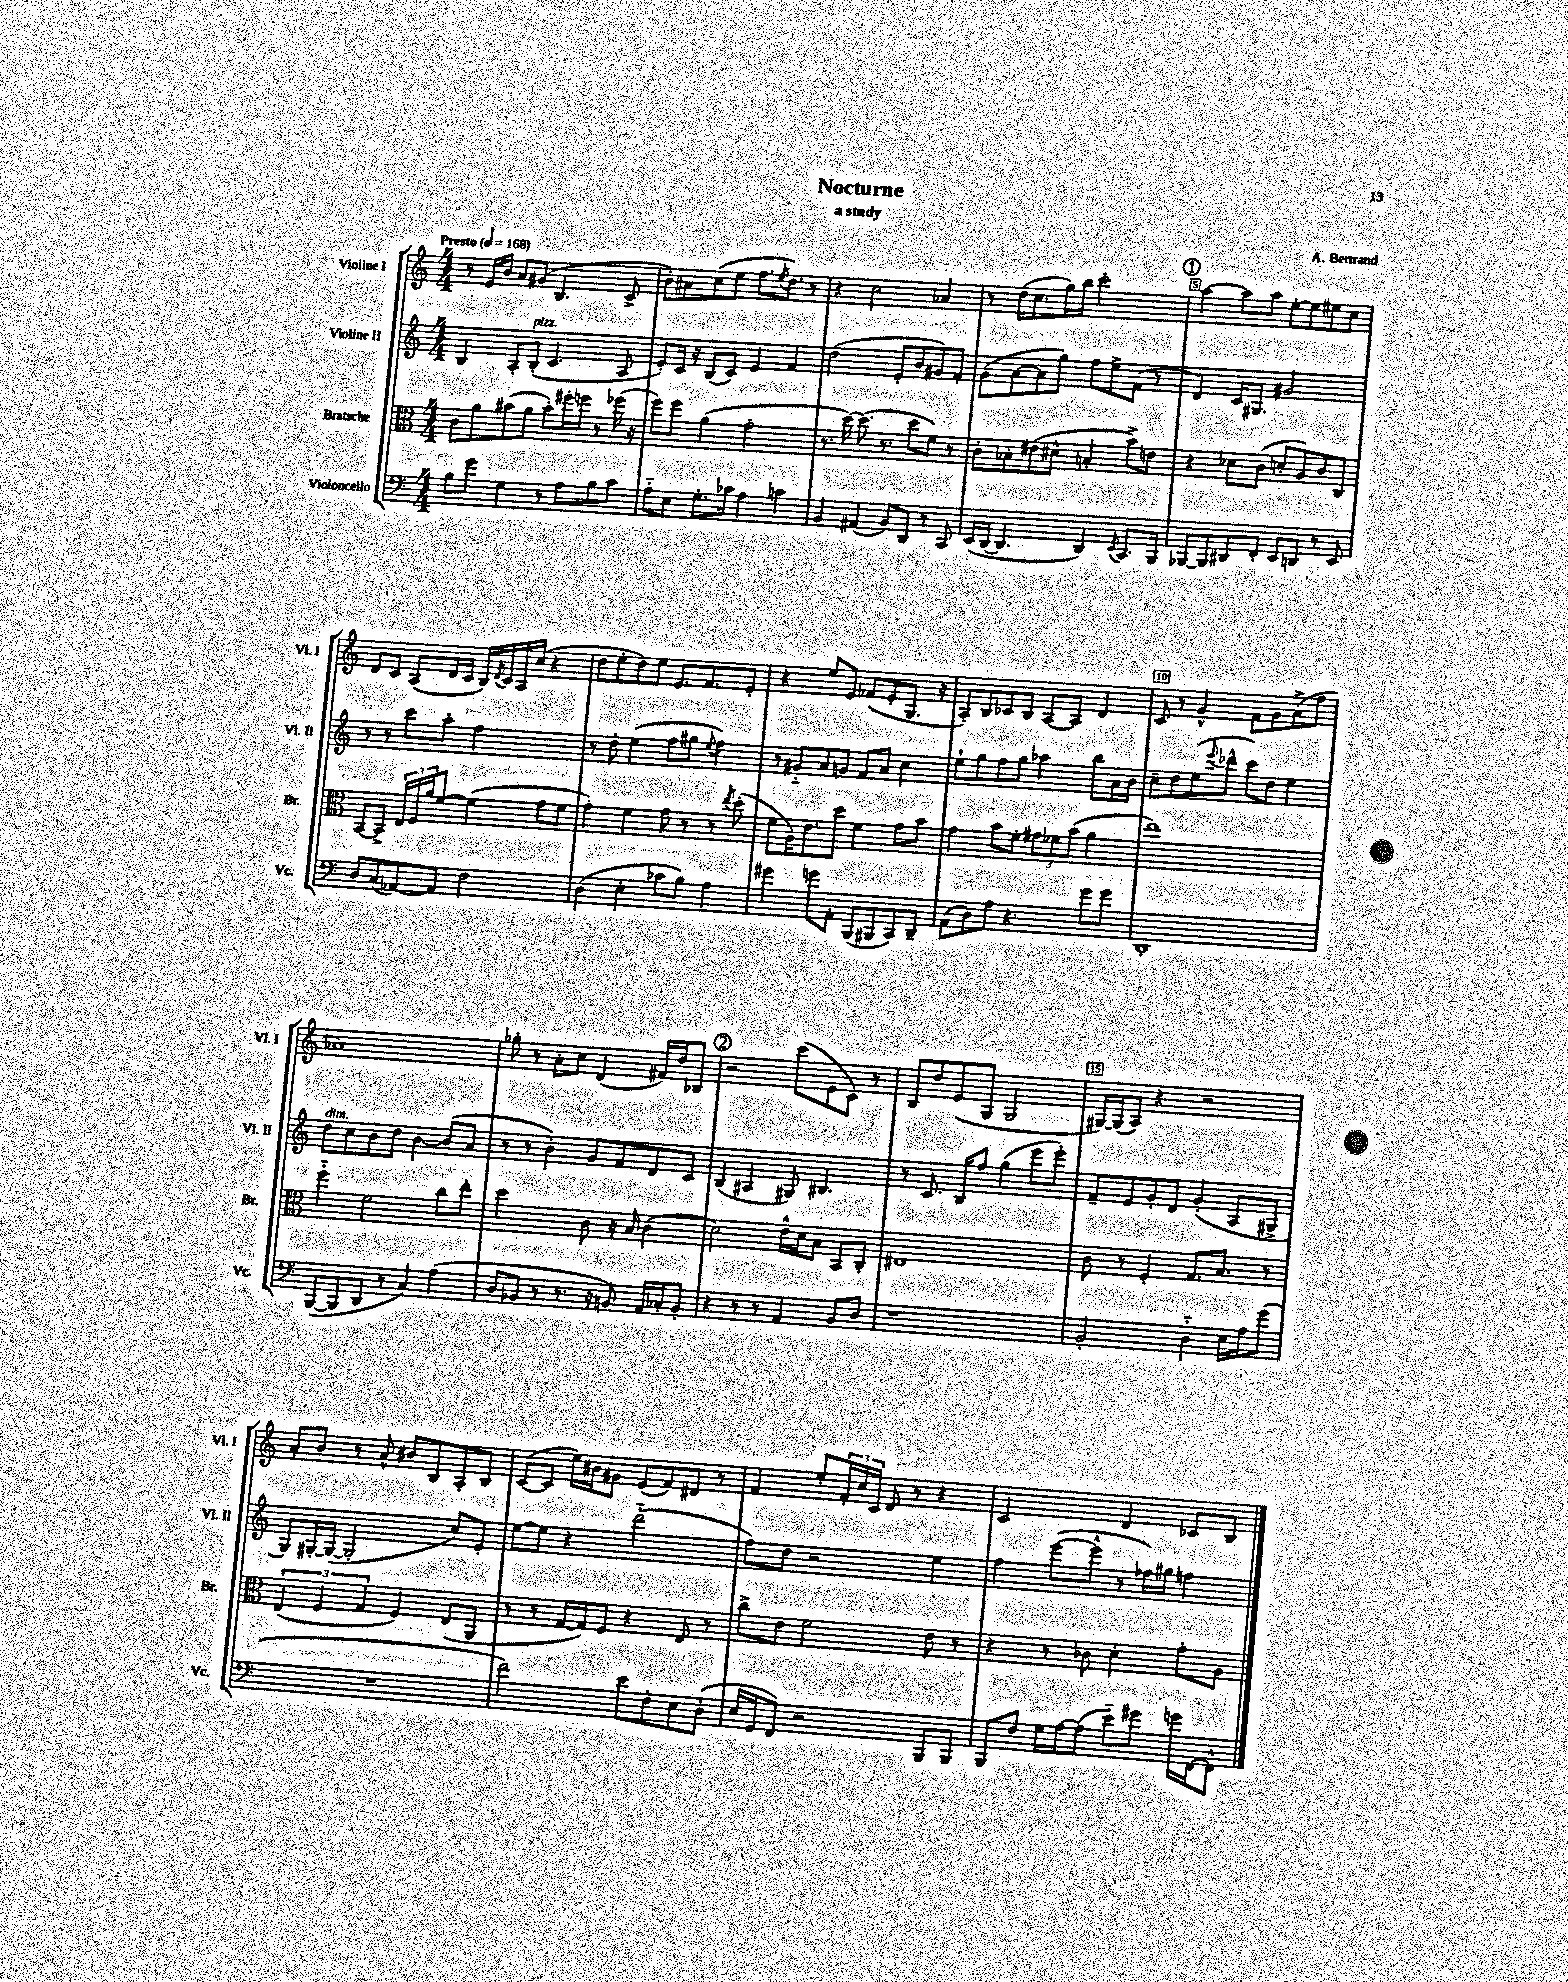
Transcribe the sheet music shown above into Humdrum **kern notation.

**kern	**kern	**kern	**kern
*staff4	*staff3	*staff2	*staff1
*clefF4	*clefC3	*clefG2	*clefG2
*k[]	*k[]	*k[]	*k[]
*M4/4	*M4/4	*M4/4	*M4/4
*MM168	*MM168	*MM168	*MM168
8B	8c	4B	8r
8g	8a	.	16e
.	.	.	16b
4G	(8b#	8A'	8a
.	8a	(8B'	(8g#
8r	8b#')	4.c	4.B
8A	16ff#'	.	.
.	16ff	.	.
8B	8r	.	.
8c	(16ff-	8A	8c^
.	16r	.	.
=	=	=	=
8A'~	8ff)	8e')	8b')
8E	8ff	16c	8a#
.	.	16r	.
8.G'	(4a	(8B	(8cc
.	.	8c)	8ee
16c-	.	.	.
4A	2g'	4e	8.ff
.	.	.	8qee
.	.	.	8.dd)
4c	.	4f	.
.	.	.	8r
=	=	=	=
4BB	8.r	(2dd	4r
.	[16dd)	.	.
(4AA#	(8.dd]	.	2cc
.	8.r	.	.
8BB)	.	8e'	.
8DD	8dd	8b	.
8r	8f)	8g#)	4a-
8CC	8r	8f'	.
=	=	=	=
(16EE	8c'	(8g	8r
[16DD	.	.	.
4.DD]	8B-'	[8a	(16dd
.	.	.	8.cc
.	(8e#	8a]	.
.	8d#^^	8gg)	16gg)
.	.	.	16bb
4DD)	4B'	8ff	2ccc'
.	.	8ee^	.
8qEE	.	.	.
8.CC	8b^)	(8f	.
.	8e	8r	.
16BBB	.	.	.
=	=	=	=
[8BBB-	4r	4d)	[4aa
8BBB-]	.	.	.
8DD#	8d-	16c	8aa]
.	.	8.G#	.
8FF'	(8c	.	8aa
8EE	8d'	2g#	[8ee'
8DD	8A)	.	8ee]
8r	8c	.	8ee#
8EE	8C	.	8cc
=	=	=	=
8D	[8BB	8r	8d
(8C	8BB^]	8r	8c
[8AA-)	24E	8ccc	(8A
.	24F	.	.
.	24a	.	.
8AA-]	[8f	8aa'	16d
.	.	.	16c
2F	(4f]	2ff	16B)
.	.	.	8qd
.	.	.	16c
.	.	.	16A
.	.	.	(16cc
.	8g	.	4r
.	8f	.	.
=	=	=	=
(4D	4g')	8r	8dd
.	.	8dd'	8ee'
4E'	4f	(4ee	8dd)
.	.	.	8ee
8c-	8g	8ff	8.e
8B)	8r	8gg#	.
.	.	.	8.f
.	.	8qqee	.
4A	8r	4ff)	.
.	8qee	.	.
.	(8dd'	.	8e'
=	=	=	=
4g#	8f	8r	4r
.	16A)	8g#'~	.
.	8.e	.	.
8g	.	8a	8ee
8AA'	8dd	8g	8e
(8BBB	4f	8f	(8f-
8BBB#	.	8a	8e'
8CC)	8g	4cc	8.G
8DD~	8b	.	.
.	.	.	16r
=	=	=	=
(8AA	4g	8ee`	8A')
8D)	.	8gg	8B
8A	8b	8ff	8c-
4.r	8f'	8gg	8B
.	12g#	4aa-	[8A
.	12f-	.	.
.	.	.	8A]
.	(12b	.	.
8g	4a	8bb	4d
8g	.	16a	.
.	.	16b	.
=	=	=	=
1DD'	1ee)	8cc~	8c
.	.	8dd	8r
.	.	(8ee	4g^^
.	.	8qqeee	.
.	.	8ddd-^^	.
.	.	8ccc)	8f
.	.	8dd	8g
.	.	4ee	(8a^
.	.	.	8ff
=	=	=	=
([8BBB	4ff'~	8dd	1a-)
8BBB]	.	8cc	.
8DD	2f	8b	.
8r	.	8dd	.
4C)	.	[4b	.
(4A	8cc	(8b]	.
.	8ee'	8a	.
=	=	=	=
8D	2dd	8r	8gg-'
8BB-	.	8r	8r
8r	.	4b')	8a'
8.r	.	.	8cc
.	8c	8g	(4d
16r	.	.	.
8BB)	16r	8f	.
.	16B	.	.
16AA	(4c	8d	16f#)
16C-'	.	.	16dd
8BB'	.	8c	8B-
=	=	=	=
4r	2d)	(4B	2r
8r	.	4A#	.
8r	.	.	.
4AA	16e^^	8G#)	(8ccc
.	16d	.	.
.	8B	4.B#	8e
8BB	8BB	.	8c)
8D	8C'	.	8r
=	=	=	=
1r	1E#	8r	8B
.	.	8.c	8dd
.	.	.	(8e
.	.	16B	.
.	.	8ff	8G
.	.	(4gg	2G
.	.	8eee	.
.	.	8eee')	.
=	=	=	=
2BB'	8c	8f~	[16G#)
.	.	.	(16G#]
.	8r	8e	8A)
.	4F'	8g'	4r
.	.	8d	.
4D'~	8.G	(4g'	2r
.	8.B	.	.
16E	.	8A	.
16A	.	.	.
(8g	8r	8G#^	.
=	=	=	=
1r	(6E	8G)	8a'
.	.	[16G#'	8b
.	6F	.	.
.	.	(16G#_	.
.	.	2G#']	8r
.	6G	.	.
.	.	.	8a^^
.	4F)	.	8b#
.	.	.	8B
.	(8E	8cc)	8A'
.	8AA	8e'	8B
=	=	=	=
2f)	8r	[8ee	([8c
.	8r	8ee]	8c]
.	[16G	4r	16ee)
.	16G])	.	16b#
.	8F	.	8g#
8e	4r	(2ddd'~	(8e
8F'	.	.	8f)
8E	8E	.	8d#
(8D'	8r	.	8r
=	=	=	=
16E	8cc^	8ff)	4f
16GG	.	.	.
8FF)	8e	8dd	.
2r	2f	2r	8ee'
.	.	.	24f'
.	.	.	24cc
.	.	.	24c
.	.	.	8d
.	.	.	8r
8BBB	8e	4ee	4r
8BBB	8r	.	.
=	=	=	=
8BBB	4r	4ff	2c
8F	.	.	.
16G	8r	([8eee	.
[16A	.	.	.
(8A]	8c-	8eee^^]	.
8e'~)	4d'	8r	4d
8g#	.	16ff-)	.
.	.	16gg#	.
16g	8g'	4ff	8c-
[16FF	.	.	.
8FF^^]	8A	.	8B
==	==	==	==
*-	*-	*-	*-
